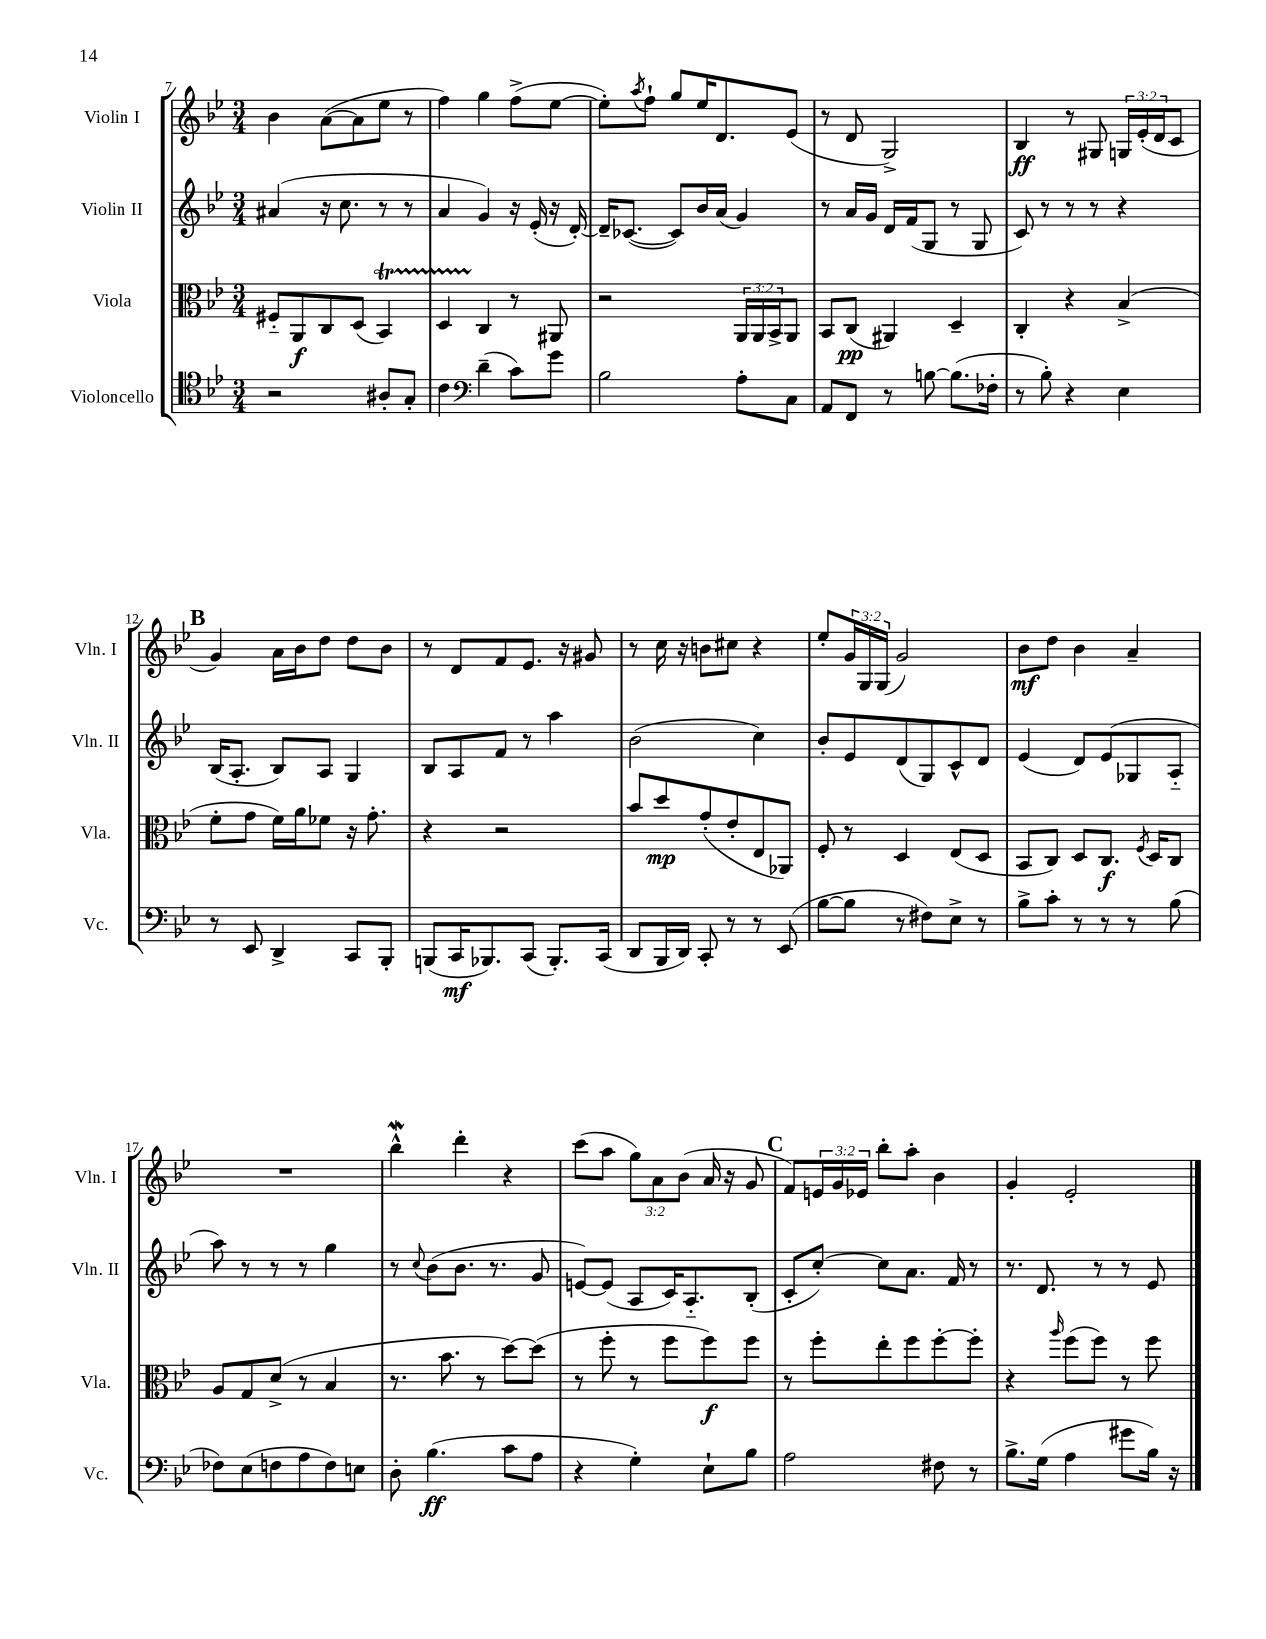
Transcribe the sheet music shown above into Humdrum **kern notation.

**kern	**dynam	**kern	**dynam	**kern	**kern	**dynam
*part4	*part4	*part3	*part3	*part2	*part1	*part1
*staff4	*staff4	*staff3	*staff3	*staff2	*staff1	*staff1
*I"Violoncello	*	*I"Viola	*	*I"Violin II	*I"Violin I	*
*I'Vc.	*	*I'Vla.	*	*I'Vln. II	*I'Vln. I	*
*clefC4	*	*clefC3	*	*clefG2	*clefG2	*
*k[b-e-]	*	*k[b-e-]	*	*k[b-e-]	*k[b-e-]	*
*M3/4	*	*M3/4	*	*M3/4	*M3/4	*
=7	=7	=7	=7	=7	=7	=7
2r	.	8F#X/L	.	(4a#X/	4b-\	.
.	.	8AA/	f	.	.	.
.	.	8C/	.	16r	([8a\L	.
.	.	.	.	8.cc\	.	.
.	.	(8D/J	.	.	8a\]	.
8A#X'/L	.	4BB-T/)	.	8r	8ee-\J	.
8G'/J	.	.	.	8r	8r	.
=8	=8	=8	=8	=8	=8	=8
4c\	.	4DTTT/	.	4a/	4ff\)	.
*clefF4	*	*	*	*	*	*
(4d~\	.	4C/	.	4g/)	4gg\	.
8c\L)	.	8r	.	16r	(8ff^\L	.
.	.	.	.	(16e-'/	.	.
8g\J	.	8AA#X/	.	16r	[8ee-\J	.
.	.	.	.	[16d'/)	.	.
=9	=9	=9	=9	=9	=9	=9
2B-\	.	2r	.	16d~/KL]	8ee-'\L])	.
.	.	.	.	([8.c-X/J	.	.
.	.	.	.	.	8qaa/	.
.	.	.	.	.	8ff`\J	.
.	.	.	.	8c-/L])	8gg/L	.
.	.	.	.	16b-/L	16ee-/K	.
.	.	.	.	(16a/JJ	8.d/	.
8A'\L	.	24AA/LL	.	4g/)	.	.
.	.	24AA/	.	.	.	.
.	.	24BB-^/J	.	.	.	.
8C\J	.	8AA/J	.	.	(8e-/J	.
=10	=10	=10	=10	=10	=10	=10
8AA/L	.	8BB-/L	.	8r	8r	.
8FF/J	.	(8C/J	pp	16a/LL	8d/	.
.	.	.	.	16g/JJ	.	.
8r	.	4AA#X/)	.	16d/LL	2G^/)	.
.	.	.	.	(16f/J	.	.
[8Bn\	.	.	.	8G/J	.	.
(8.B\L]	.	4D~/	.	8r	.	.
.	.	.	.	8G/	.	.
16F-X'\Jk	.	.	.	.	.	.
=11	=11	=11	=11	=11	=11	=11
8r	.	4C'/	.	8c/)	4B-/	ff
8B-'\)	.	.	.	8r	.	.
4r	.	4r	.	8r	8r	.
.	.	.	.	8r	8G#X/	.
4E-\	.	(4B-^/	.	4r	24Gn/LL	.
.	.	.	.	.	(24e-'/	.
.	.	.	.	.	24d/J	.
.	.	.	.	.	8c/J	.
!!LO:LB:g=z
!!LO:REH:place=s1:t=B
=12	=12	=12	=12	=12	=12	=12
8r	.	8f'\L	.	(16B-/KL	4g/)	.
.	.	.	.	8.A'/J	.	.
8EE-/	.	8g\J	.	.	.	.
4DD^/	.	16f\LL)	.	8B-/L)	16a\LL	.
.	.	16a\J	.	.	16b-\J	.
.	.	8f-X\J	.	8A/J	8dd\J	.
8CC/L	.	16r	.	4G/	8dd\L	.
.	.	8.g'\	.	.	.	.
8BBB-'/J	.	.	.	.	8b-\J	.
=13	=13	=13	=13	=13	=13	=13
(8BBBn/L	.	4r	.	8B-/L	8r	.
16CC/K	mf	.	.	8A/	8d/L	.
8.BBB-X/)	.	.	.	.	.	.
.	.	2r	.	8f/J	8f/	.
(8CC/J	.	.	.	8r	8.e-/J	.
8.BBB-'/L)	.	.	.	4aa\	.	.
.	.	.	.	.	16r	.
.	.	.	.	.	8g#X/	.
(16CC/Jk	.	.	.	.	.	.
=14	=14	=14	=14	=14	=14	=14
8DD/L	.	8b-/L	.	(2b-\	8r	.
16BBB-/L	.	8dd/	mp	.	16cc\	.
16DD/JJ)	.	.	.	.	16r	.
8CC'/	.	(8g'/	.	.	8bn\L	.
8r	.	8e-'/	.	.	8cc#X\J	.
8r	.	8E-/	.	4cc\)	4r	.
(8EE-/	.	8AA-X/J)	.	.	.	.
=15	=15	=15	=15	=15	=15	=15
[8B-\L	.	8F'/	.	8b-'/L	8ee-'/L	.
8B-\J]	.	8r	.	8e-/	24g/L	.
.	.	.	.	.	24G/	.
.	.	.	.	.	(24G/JJ	.
8r	.	4D/	.	(8d/	2g/)	.
8F#X\L)	.	.	.	8G/)	.	.
8E-^\J	.	(8E-/L	.	8c^^/	.	.
8r	.	8D/J	.	8d/J	.	.
=16	=16	=16	=16	=16	=16	=16
8B-^\L	.	8BB-/L	.	(4e-/	8b-\L	mf
8c'\J	.	8C/J)	.	.	8dd\J	.
8r	.	8D/L	.	8d/L)	4b-\	.
8r	.	8.C/J	f	(8e-/	.	.
8r	.	.	.	8G-X/	4a~/	.
.	.	8qF/	.	.	.	.
.	.	16D/KL	.	.	.	.
(8B-\	.	8C/J	.	8A/J	.	.
!!LO:LB:g=z
=17	=17	=17	=17	=17	=17	=17
8F-X\L)	.	8A/L	.	8aa\)	2.r	.
(8E-\	.	8G/	.	8r	.	.
8Fn\	.	(8d^/J	.	8r	.	.
8A\	.	8r	.	8r	.	.
8F\)	.	4B-/	.	4gg\	.	.
8En\J	.	.	.	.	.	.
=18	=18	=18	=18	=18	=18	=18
8D'\	.	8.r	.	8r	4bb-w^^\	.
.	.	.	.	8qqcc/	.	.
(4.B-\	ff	.	.	(8b-\L	.	.
.	.	8.b-\	.	.	.	.
.	.	.	.	8.b-\J	4ddd'\	.
.	.	8r	.	.	.	.
.	.	.	.	8.r	.	.
8c\L	.	[8dd\L)	.	.	4r	.
8A\J	.	(8dd\J]	.	8g/	.	.
=19	=19	=19	=19	=19	=19	=19
4r	.	8r	.	[8en/L)	(8ccc\L	.
.	.	8ff'\	.	(8e/J]	8aa\J	.
4G'\)	.	8r	.	8A/L	12gg\L)	.
.	.	.	.	.	12a\	.
.	.	8ff\L	.	16c/K)	.	.
.	.	.	.	.	(12b-\J	.
.	.	.	.	8.A/	.	.
8E-`\L	.	8ff\)	f	.	16a/	.
.	.	.	.	.	16r	.
8B-\J	.	8ff\J	.	(8B-'/J	8g/	.
!!LO:REH:place=s1:t=C
=20	=20	=20	=20	=20	=20	=20
2A\	.	8r	.	8c'/L	8f/L)	.
.	.	8ff'\L	.	[8cc'/J)	24en/L	.
.	.	.	.	.	24g/	.
.	.	.	.	.	24e-X/JJ	.
.	.	8ee-'\	.	8cc\L]	8bb-'\L	.
.	.	8ff\	.	8.a\J	8aa'\J	.
8F#X\	.	[8ff'\	.	.	4b-\	.
.	.	.	.	16f/	.	.
8r	.	8ff'\J]	.	8r	.	.
=21	=21	=21	=21	=21	=21	=21
8.B-^\L	.	4r	.	8.r	4g'/	.
(16G\Jk	.	.	.	8.d/	.	.
.	.	16qqaa/	.	.	.	.
4A\	.	(8ff\L	.	.	2e-'/	.
.	.	8ff\J)	.	8r	.	.
8g#X\L	.	8r	.	8r	.	.
16B-\Jk)	.	8ff\	.	8e-/	.	.
16r	.	.	.	.	.	.
==	==	==	==	==	==	==
*-	*-	*-	*-	*-	*-	*-
